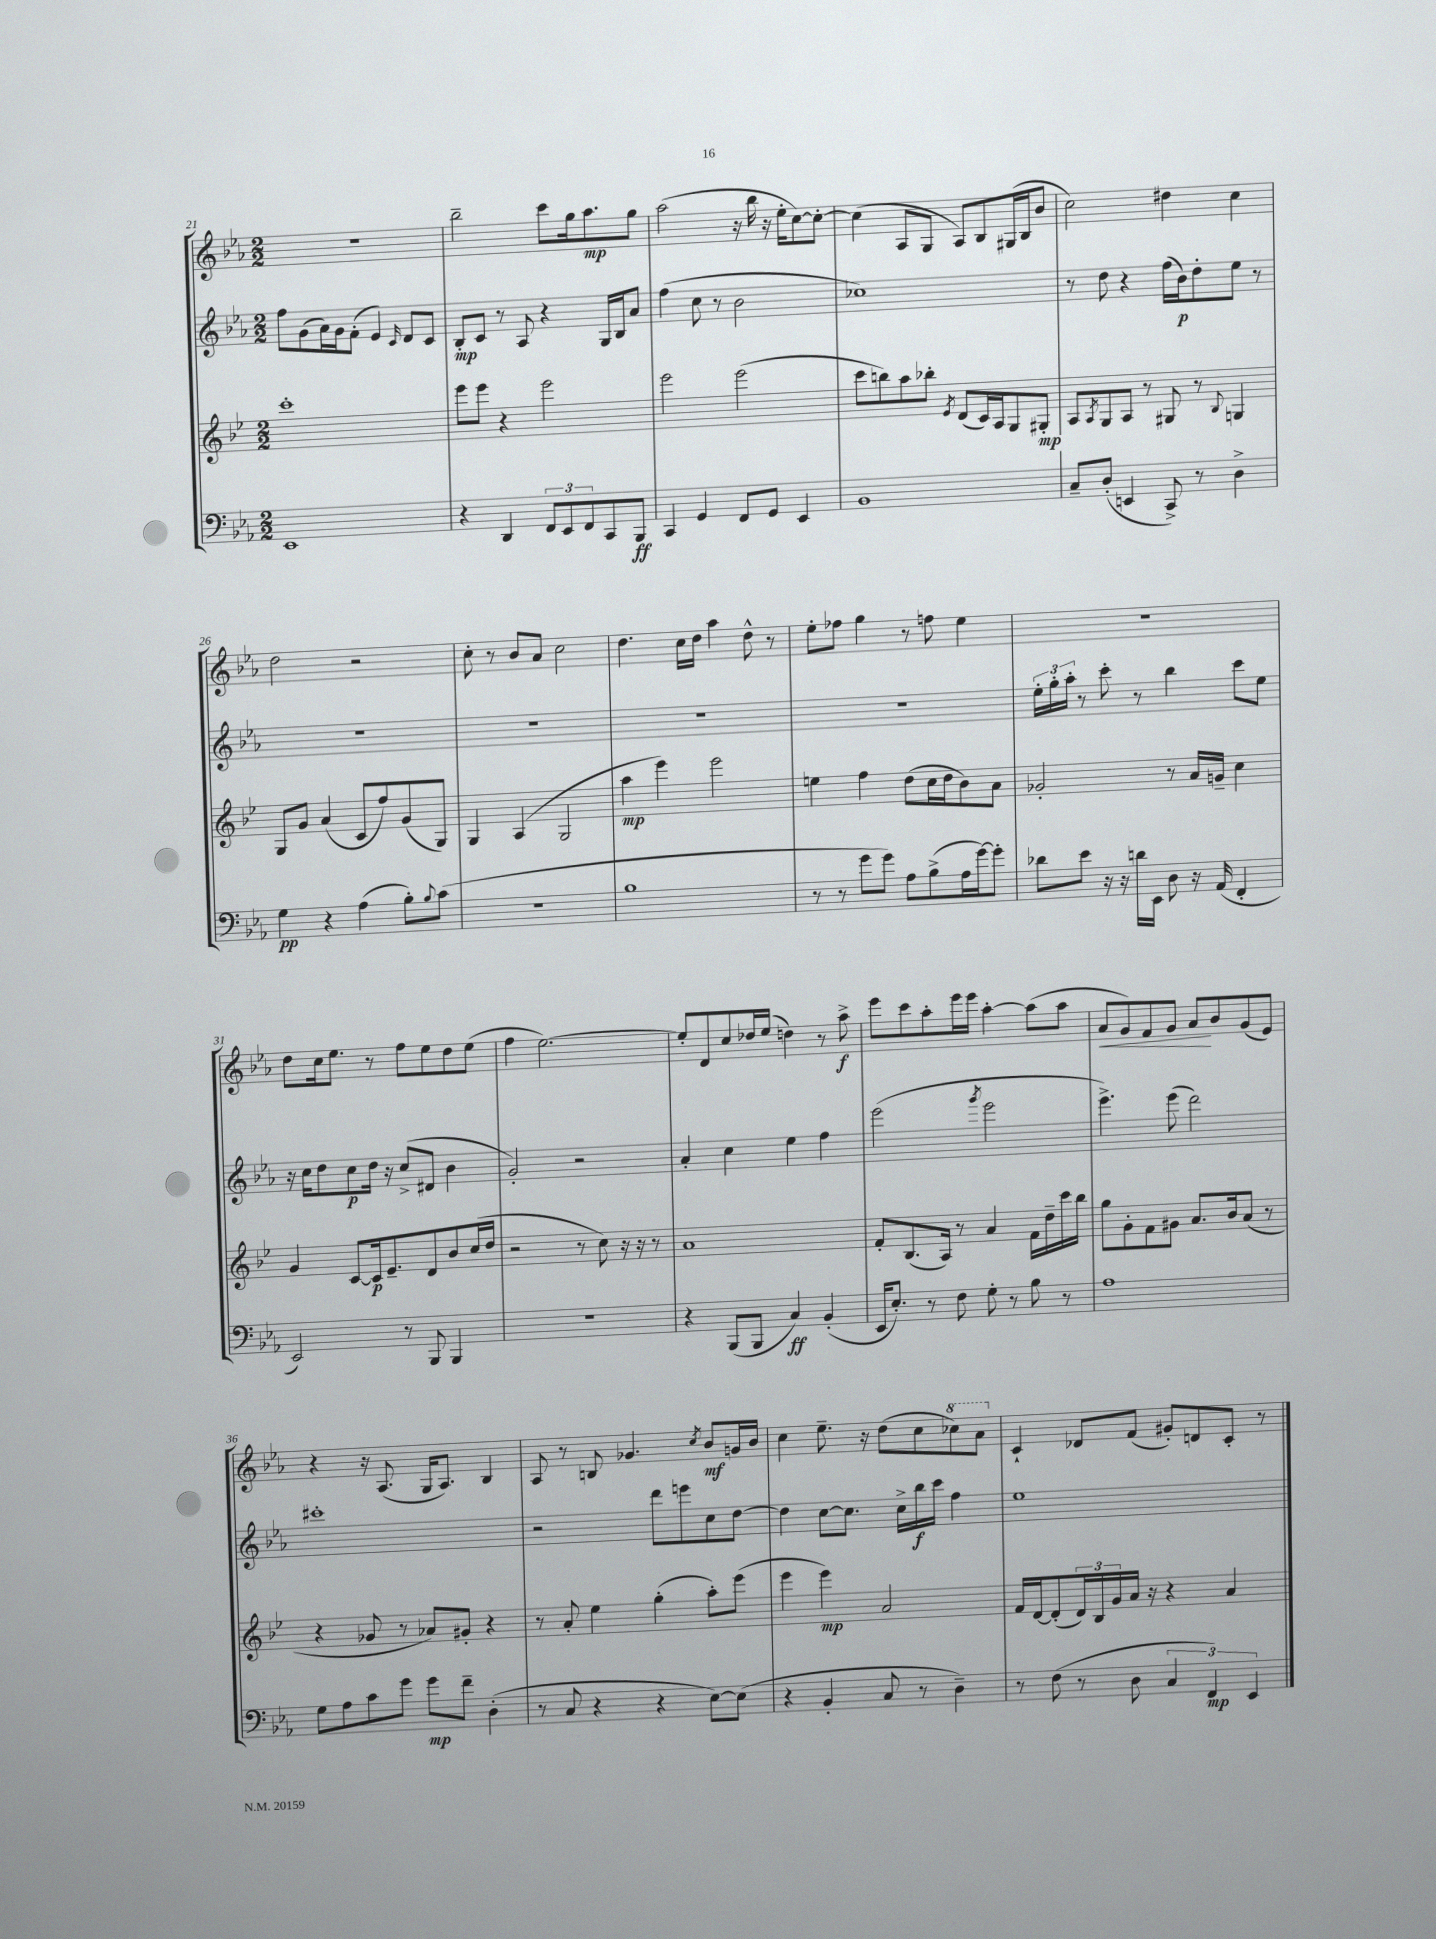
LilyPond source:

<<
\new StaffGroup <<
\new Staff = "s0" {
    \clef treble \key ees \major \numericTimeSignature \time 2/2
    r1 |
    bes''2-- c'''8 g''16 aes''8.\mp g''8 |
    aes''2( r16 bes''16 r16 ees''16-. c''8~) c''8~-. |
    c''4( aes8 g8 aes8) bes8 gis16( bes16 bes'8 |
    c''2) dis''4 c''4 |
    d''2 r2 |
    c''8-. r8 bes'8 aes'8 c''2 |
    d''4. c''16 d''16 aes''4 d''8-^ r8 |
    ees''8-. fes''8 g''4 r8 f''8 ees''4 |
    r1 |
    d''8 c''16 ees''8. r8 f''8 ees''8 d''8 ees''8( |
    f''4 ees''2.~) |
    ees''8-. d'8 c''8 des''16 ees''16( d''4) r8 aes''8->\f |
    ees'''8 c'''8 aes''8-. ees'''16 ees'''16 aes''4~-. aes''8( aes''8 |
    aes'8\< g'8) f'8 g'8 aes'8\! bes'8 g'8( ees'8) |
    r4 r16 aes8.( g16 aes8.) bes4 |
    aes8 r8 b8 ges'4. \acciaccatura { c''8 } bes'8\mf g'16 bes'16 |
    c''4 ees''8.-- r16 d''8( c''8 \ottava #1 ces'''8) aes''8 \ottava #0 |
    c'4-! des'8 f'8( gis'8-.) d'8 c'8-. r8 \bar "|." |
}
\new Staff = "s1" {
    \clef treble \key ees \major \numericTimeSignature \time 2/2
    f''8 g'8( aes'16) g'16 f'8-.( ees'4) \grace { c'16 } d'8 c'8 |
    bes8-.\mp c'8 r8 aes8 r4 g16 bes16 aes'8 |
    f''4( c''8 r8 bes'2 |
    ces''1) |
    r8 d''8 r4 f''16( bes'16\p) d''8-. ees''8 r8 |
    R1 |
    R1 |
    R1 |
    R1 |
    \tuplet 3/2 { ees''16-. g''16-. aes''16-. } r8 c'''8-. r8 bes''4 c'''8 ees''8 |
    r16 c''16 d''8 c''8\p d''16 r16 c''8->( dis'8 bes'4 |
    g'2-.) r2 |
    aes'4-. c''4 ees''4 f''4 |
    ees'''2( \acciaccatura { g'''8 } ees'''2 |
    ees'''4.->) ees'''8( d'''2) |
    cis'''1-. |
    r2 d'''8 e'''8 c''8 d''8~ |
    d''4 c''8~ c''8. c''16-> bes''16\f c'''16 f''4 |
    ees''1 \bar "|." |
}
\new Staff = "s2" {
    \clef treble \key bes \major \numericTimeSignature \time 2/2
    c'''1-. |
    ees'''8 ees'''8 r4 ees'''2 |
    ees'''2 ees'''2( |
    c'''8 b''8) a''8 bes''8-. \acciaccatura { ees'8 } d'8( c'16) a16 g8 gis8-.\mp |
    a8 \acciaccatura { a8 } g8 a8 r8 gis8 r8 \appoggiatura { bes8 } g4 |
    g8 g'8 a'4( c'8 f''8) g'8( g8) |
    g4 a4( g2 |
    a''4\mp ees'''4) ees'''2 |
    e''4 f''4 d''8( c''16 d''16 bes'8) a'8 |
    ges'2-. r8 a'16 g'16-- c''4 |
    g'4 c'8~ c'16\p ees'8.-- d'8 bes'8 c''16( d''16 |
    r2 r8 c''8) r16 r16 r8 |
    a'1 |
    f'8-. bes8.( a16) r8 a'4 f'16 d''16-- c'''16 bes''16 |
    g''8 g'8-. f'8 gis'8 a'8. bes'16 a'8( r8 |
    r4 ges'8 r8 aes'8) gis'8-. r4 |
    r8 a'8-. ees''4 g''4-.( a''8-.) ees'''8( |
    ees'''4 ees'''4\mp) a'2 |
    f'16 d'16~ d'8-.( \tuplet 3/2 { d'16) bes16 g'16 } a'16 r16 r4 a'4 \bar "|." |
}
\new Staff = "s3" {
    \clef bass \key ees \major \numericTimeSignature \time 2/2
    ees,1 |
    r4 d,4 \tuplet 3/2 { f,8 ees,8 f,8 } c,8 bes,,8\ff |
    c,4 g,4 f,8 g,8 ees,4 |
    bes,1 |
    c8-- d8-.( e,4 c,8->) r8 d4-> |
    g4\pp r4 aes4( bes8-.) \appoggiatura { bes8 } c'8( |
    r1 |
    bes1 |
    r8 r8 g'8 g'8) aes8 bes8->( aes16 g'16~) g'8-. |
    des'8 ees'8 r16 r16 d'16 ees,16 d8 r16 aes,16( f,4-. |
    ees,2) r8 bes,,8 bes,,4 |
    r1 |
    r4 bes,,8( bes,,8 c4\ff) bes,4-.( |
    ees,16 ees8.-.) r8 f8 g8-. r8 bes8 r8 |
    aes1 |
    g8 aes8 c'8 g'8 g'8\mp f'8-- d4-.( |
    r8 c8 r4 r4 ees8~) ees8( |
    r4 bes,4-. c8 r8 d4--) |
    r8 f8( r8 d8 \tuplet 3/2 { c4 f,4\mp) ees,4 } \bar "|." |
}
>>
>>
\layout { \context { \Score currentBarNumber = #21 } }
